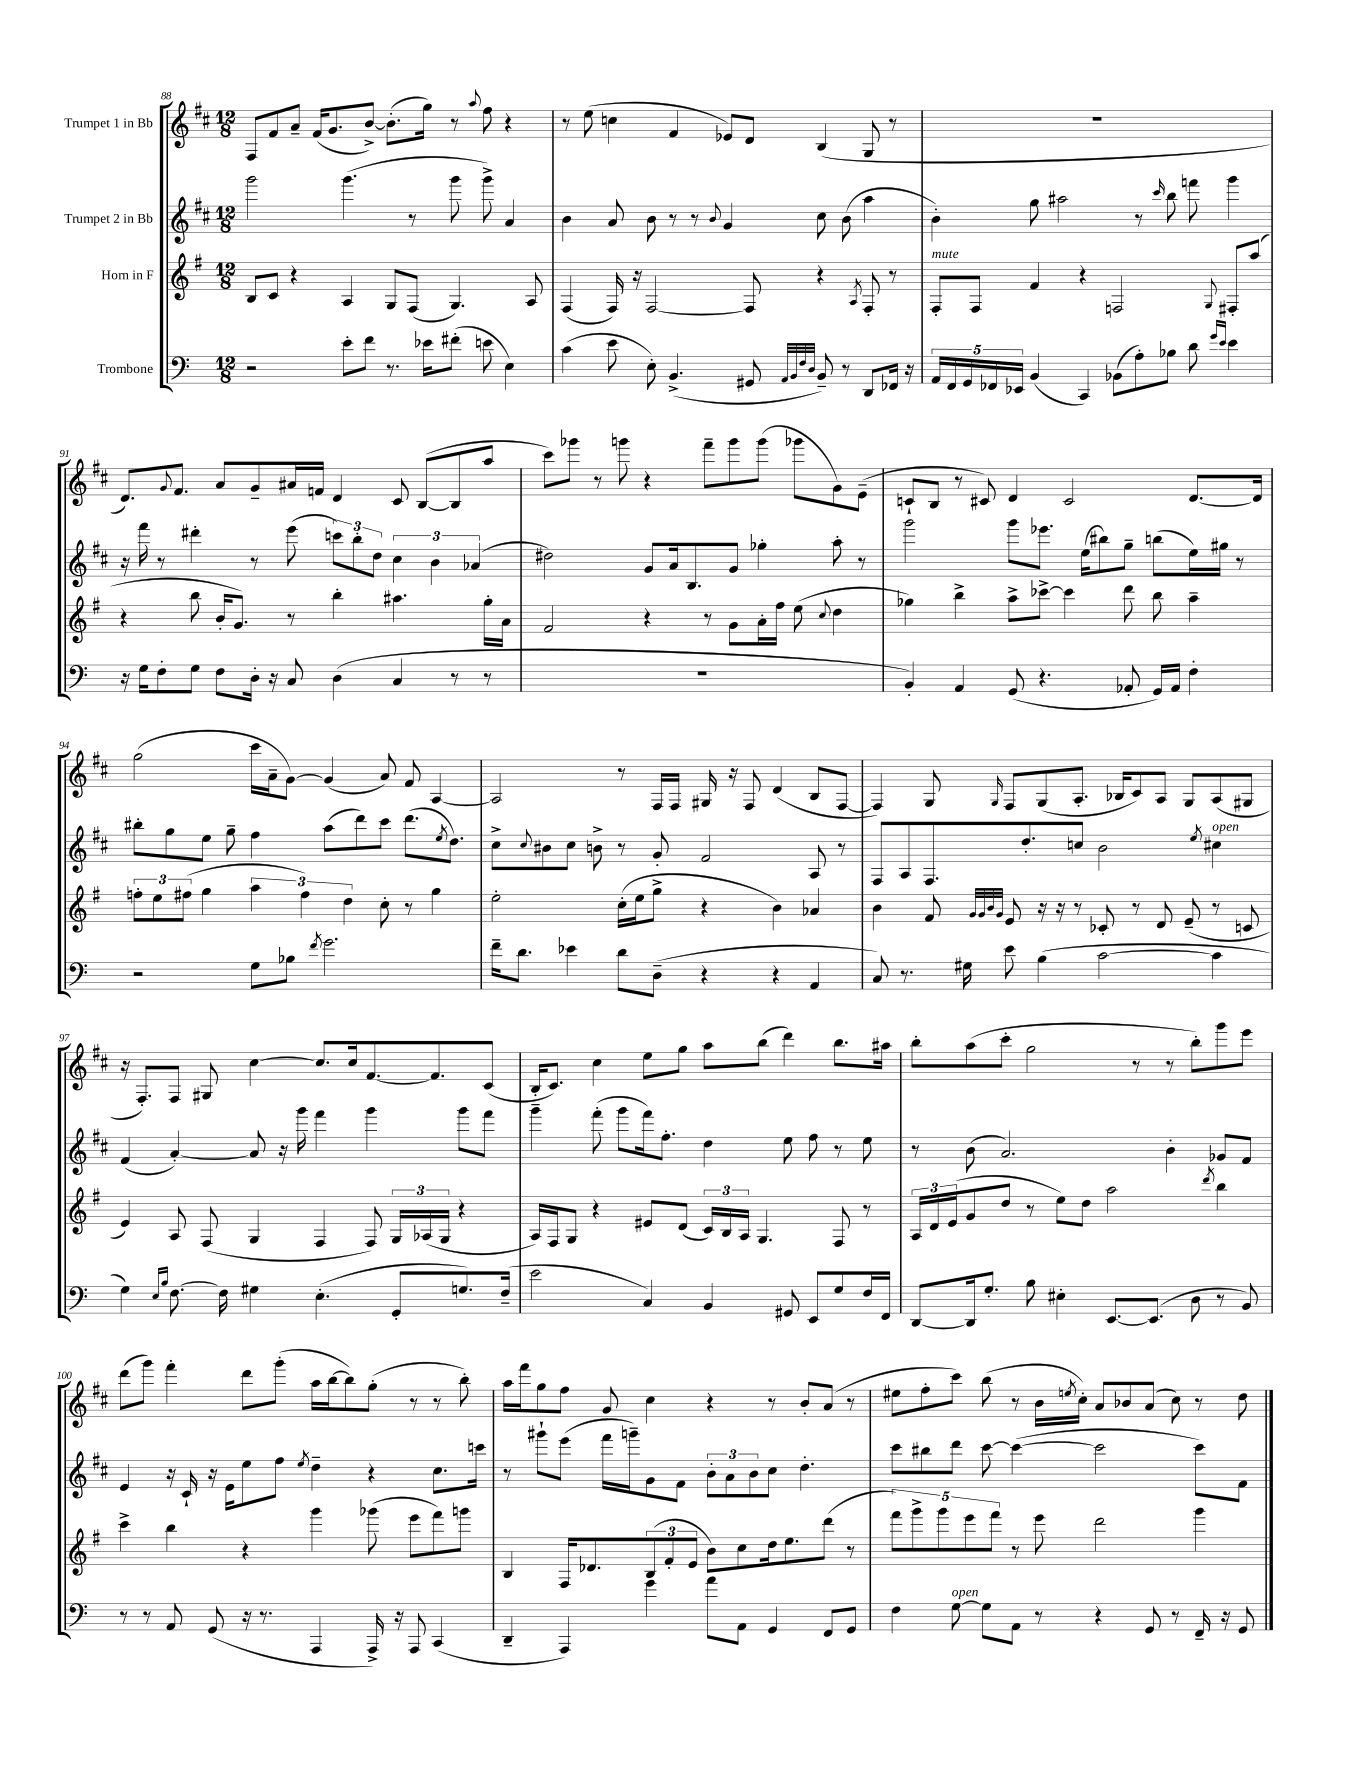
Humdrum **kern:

**kern	**kern	**kern	**kern
*staff4	*staff3	*staff2	*staff1
*clefF4	*clefG2	*clefG2	*clefG2
*k[]	*k[f#]	*k[f#c#]	*k[f#c#]
*M12/8	*M12/8	*M12/8	*M12/8
2r	8B/L	2ggg\	8F#/L
.	8c/J	.	8f#/
.	4r	.	8a~/J
.	.	.	(16f#/LK
.	.	.	8.g/
8e'\L	4A/	(4.ggg\	.
8f\J	.	.	[8b^/J)
8.r	8G/L	.	(8.b'\]L
.	(8F#/J	8r	.
16e-\LK	.	.	16gg\Jk)
(8f#'\J	4.G/)	8ggg\	8r
.	.	.	8qqaa/
8e\	.	8ggg^\)	8ff#\
4E\)	.	4a/	4r
.	8A/	.	.
=	=	=	=
(4c\	(4F#/	4b\	8r
.	.	.	(8ee\
8e\	16F#/)	8a/	4cc\
.	16r	.	.
8E'\)	[2F#/	8b\	.
(4.BB^/	.	8r	4f#/
.	.	8r	.
.	.	8qqb/	.
.	.	4g/	8e-/L)
8GG#/	8F#/]	.	8d/J
32qqAA/LLL	.	.	.
32qqBB/	.	.	.
32qqF/	.	.	.
32qqD/JJJ	.	.	.
8BB~/)	4r	8cc#\	(4B/
8r	.	(8b\	.
.	8qA/	.	.
8DD/L	8F#'/	4aa\	8G/
16FF-/Jk	8r	.	8r
16r	.	.	.
=	=	=	=
20AA/LL	8F#'/L	4b'\)	1.r
20FF/	.	.	.
20GG/	.	.	.
.	8F#/J	.	.
20FF-/	.	.	.
20EE-/JJ	.	.	.
(4BB/	4f#/	8gg\	.
.	.	2aa#\	.
4CC/)	4r	.	.
(8BB-\L	2F/	.	.
8A'\)	.	8r	.
.	.	16qqccc#/	.
8B-\J	.	8bb\	.
8d\	.	8fff\	.
16qqg/LL	.	.	.
16qqe/JJ	8qqG/	.	.
4e\	8F#'/L	4ggg\	.
.	(8aa/J	.	.
=	=	=	=
16r	4r	16r	8.d/L)
16G\LK	.	16fff#\	.
8F'\	.	8r	.
.	.	.	8qqg/
.	.	.	8.f#/J
8G\J	8bb\	4ddd#'\	.
8F\L	16b'/LK	.	8a/L
.	8.g/J)	.	.
16D'\Jk	.	8r	8g~/
16r	.	.	.
8C/	8r	(8eee\	16a#/L
.	.	.	16f/JJ
(4D\	4bb'\	12ccc\L)	4d/
.	.	12bb'\	.
.	.	12dd\J	.
4C/	4.aa#\	6cc#\	8c#/
.	.	.	([8B/L
.	.	6b\	.
8r	.	.	8B/]
.	.	(6a-/	.
8r	16gg'\LL	.	8aa/J
.	16a\JJ	.	.
=	=	=	=
1.r	2f#/	2dd#\)	8ccc#\L)
.	.	.	8ggg-\J
.	.	.	8r
.	.	.	8ggg\
.	4r	8g/L	4r
.	.	16a/k	.
.	.	8.B/	.
.	8r	.	8fff#~\L
.	8g\L	8g/J	8ggg\
.	16a'\L	4gg-'\	(8ggg\J
.	16ff#\JJ	.	.
.	(8ee\	.	8ggg-\L
.	8qqcc/	.	.
.	4dd\	8aa'\	8g\)
.	.	8r	(8e~\J
=	=	=	=
4BB'/)	4gg-\)	2ggg\	8c`/L
.	.	.	8B/J
4AA/	4bb^\	.	8r
.	.	.	8c#/)
(8GG/	8aa^\L	8ggg\L	4d/
4.r	[8ccc-^\J	8.eee-\J	.
.	4ccc-\]	.	2c#/
.	.	(16ee\LK	.
.	.	8bb#\)	.
8AA-'/	8ddd\	8gg~\J	.
16GG/LL)	8bb\	(8bb\L	.
16AA-/JJ	.	.	.
4F'\	4aa~\	16ee\L)	[8.d/L
.	.	16gg#\JJ	.
.	.	8r	.
.	.	.	16d/]Jk
=	=	=	=
2r	12ff'\L	8bb#'\L	(2gg\
.	12ee\	.	.
.	.	8gg\	.
.	(12ff#\J	.	.
.	4gg\	8ee\J	.
.	.	8gg~\	.
8G\L	6aa\	4ff#\	16ccc#\LL
.	.	.	16a~\J
8B-\J	.	.	[8g\J)
.	6ff#\)	.	.
8qf/	.	.	.
2.g\	.	(8aa\L	(4g/]
.	6dd\	.	.
.	.	8ddd\)	.
.	8cc'\	8ccc#\J	8a/)
.	8r	(8.ddd\L	8f#/
.	4gg\	.	[4A/
.	.	8qee/	.
.	.	8.dd\J)	.
=	=	=	=
16f~\LK	2ee'\	8cc#^\L	2A/]
8.d\J	.	.	.
.	.	8qqcc#/	.
.	.	8b#\	.
4e-\	.	8cc#\J	.
.	.	8b^\	.
8d\L	(16cc'\LL	8r	8r
.	16ee\J	.	.
(8D~\J	8gg^\J	8g'/	16F#/LL
.	.	.	16F#/JJ
4r	4r	2f#/	16G#/
.	.	.	16r
.	.	.	8F#/
4r	4b\)	.	(4d/
4AA/	4a-/	8A/	8B/L
.	.	8r	[8F#/J
=	=	=	=
8C/)	4b\	8F#/L	4F#/])
8.r	.	8A/	.
.	8f#/	8.F#/	8G/
16G#\	.	.	.
.	32qqg/LLL	.	.
.	32qqg/	.	.
.	32qqb/	.	.
.	32qqg/JJJ	.	16qqG/
8e\	8e/	.	8F#/L
.	.	8.dd'/	.
(4B\	16r	.	(8G/
.	16r	.	.
.	8r	8cc/J	8.A'/J
[2c\	8c-'/	2b\	.
.	.	.	16B-/LK
.	8r	.	8c#/)
.	8d/	.	8A/J
.	(8e~/	.	8G/L
.	.	8qee/	.
4c\]	8r	4cc#\	(8A/
.	8c/	.	8G#/J
=	=	=	=
4G\)	4e/)	(4f#/	16r
.	.	.	8.F#'/L)
16qqE/LL	.	.	.
16qqB/JJ	.	.	.
[8.F\	8A/	[4a'/)	8F#/J
.	(8F#/	.	8G#/
16F\]	.	.	.
4G#\	4G/	8a/]	[4cc#\
.	.	16r	.
.	.	16ggg\	.
(4.E'\	4F#/	4fff#\	8.cc#/]L
.	.	.	16cc#/k
.	8F#/)	4ggg\	[8.f#/
8GG'/L	24G/LL	.	.
.	(24A-/	.	.
.	.	.	8.f#/]
.	24G/JJ	.	.
8.G/)	4r	8ggg\L	.
.	.	8fff#\J	(8c#/J
(16F~/Jk	.	.	.
=	=	=	=
2e\	16A/LL)	4ggg~\	16B'/LK
.	16F#/J	.	8.c#/J)
.	8G/J	.	.
.	4r	(8fff#'\	4cc#\
.	.	8ggg\L	.
4C/)	8e#/L	16fff#\k)	8ee\L
.	.	8.ff#'\J	.
.	(8d/J	.	8gg\J
4BB/	24c/LL)	4dd\	8aa\L
.	24B/	.	.
.	24A/JJ	.	.
.	4.G/	.	(8bb\J
8GG#/	.	8ee\	4ddd\)
8EE/L	.	8ff#\	.
8G/	8F#/	8r	8.bb\L
16F/L	8r	8ee\	.
16FF/JJ	.	.	16aa#\Jk
=	=	=	=
[8DD/L	24A/LL	8r	8bb'\L
.	24d/	.	.
.	(24e/J	.	.
16DD/]k	8g/	(8b\	(8aa\
8.G'/J	.	.	.
.	8dd/J	2.a/)	8ccc#'\J
8B\	8r	.	2gg\
4E#'\	8ee\L)	.	.
.	8dd\J	.	.
[8.EE/L	2aa\	.	.
.	.	.	8r
(8.EE/]J	.	.	.
.	.	4b'\	8r
8D\	.	.	8bb'\L)
.	8qddd/	.	.
8r	4bb\	8g-/L	8ggg\
8BB/)	.	8f#/J	8eee\J
=	=	=	=
8r	4ccc^\	4e/	(8ddd\L
8r	.	.	8ggg\J)
8AA/	4bb\	16r	4fff#'\
.	.	16c#`/	.
(8GG/	.	16r	.
.	.	16e\LK	.
16r	4r	8ee\	8ddd\L
8.r	.	.	.
.	.	8ff#\J	(8ggg'\J
.	.	8qee/	.
4AAA/	4ggg\	4dd~\	16aa\LL
.	.	.	[16bb\J
.	.	.	8bb\])
16AAA^/)	(8ggg-\	4r	(8gg'\J
16r	.	.	.
8AAA/	8eee\L	.	8r
(4CC/	8fff#\)	8.cc#\L	8r
.	8ggg\J	.	8bb'\)
.	.	16ccc\Jk	.
=	=	=	=
4DD~/	4B/	8r	16aa\LL
.	.	.	16fff#\J
.	.	8ggg#`\L	8gg\
4AAA/)	16F#/LK	(8eee\J	8ff#\J
.	8.d-/	.	.
.	.	16fff#\LL	8g/
.	.	16ggg~\J)	.
4g\	(12B/	8g\	4cc#\
.	12f#'/	.	.
.	.	8f#\J	.
.	12e/J	.	.
8a\L	8b\L)	12b'\L	4r
.	.	12a\	.
8AA\J	8cc\	.	.
.	.	12b\	.
4GG/	16dd\k	8cc#\J	8r
.	8.ee\	.	.
.	.	4.dd'\	8b'/L
8FF/L	(8ddd\J	.	(8a/J
8GG/J	8r	.	8r
=	=	=	=
4F\	10fff#\L)	8ccc#\L	8ee#\L
.	10ggg^\	.	.
.	.	8bb#\	8ff#'\
.	10ggg\	.	.
[8G\	.	8ddd\J	8ccc#\J)
.	10eee\	.	.
8G\]L	.	[8ccc#\	(8bb\
.	10fff#\J	.	.
8AA\J	8r	(4ccc#\_	8r
8r	8eee\	.	16b\LL
.	.	.	8qee/
.	.	.	16cc#'\JJ)
4r	2ddd\	2ccc#\]	8a/L
.	.	.	8b-/
8GG/	.	.	(8a/J
8r	.	.	8cc#\)
16FF~/	4ggg\	8ccc#\L)	8r
16r	.	.	.
8GG/	.	8f#\J	8dd\
==	==	==	==
*-	*-	*-	*-
